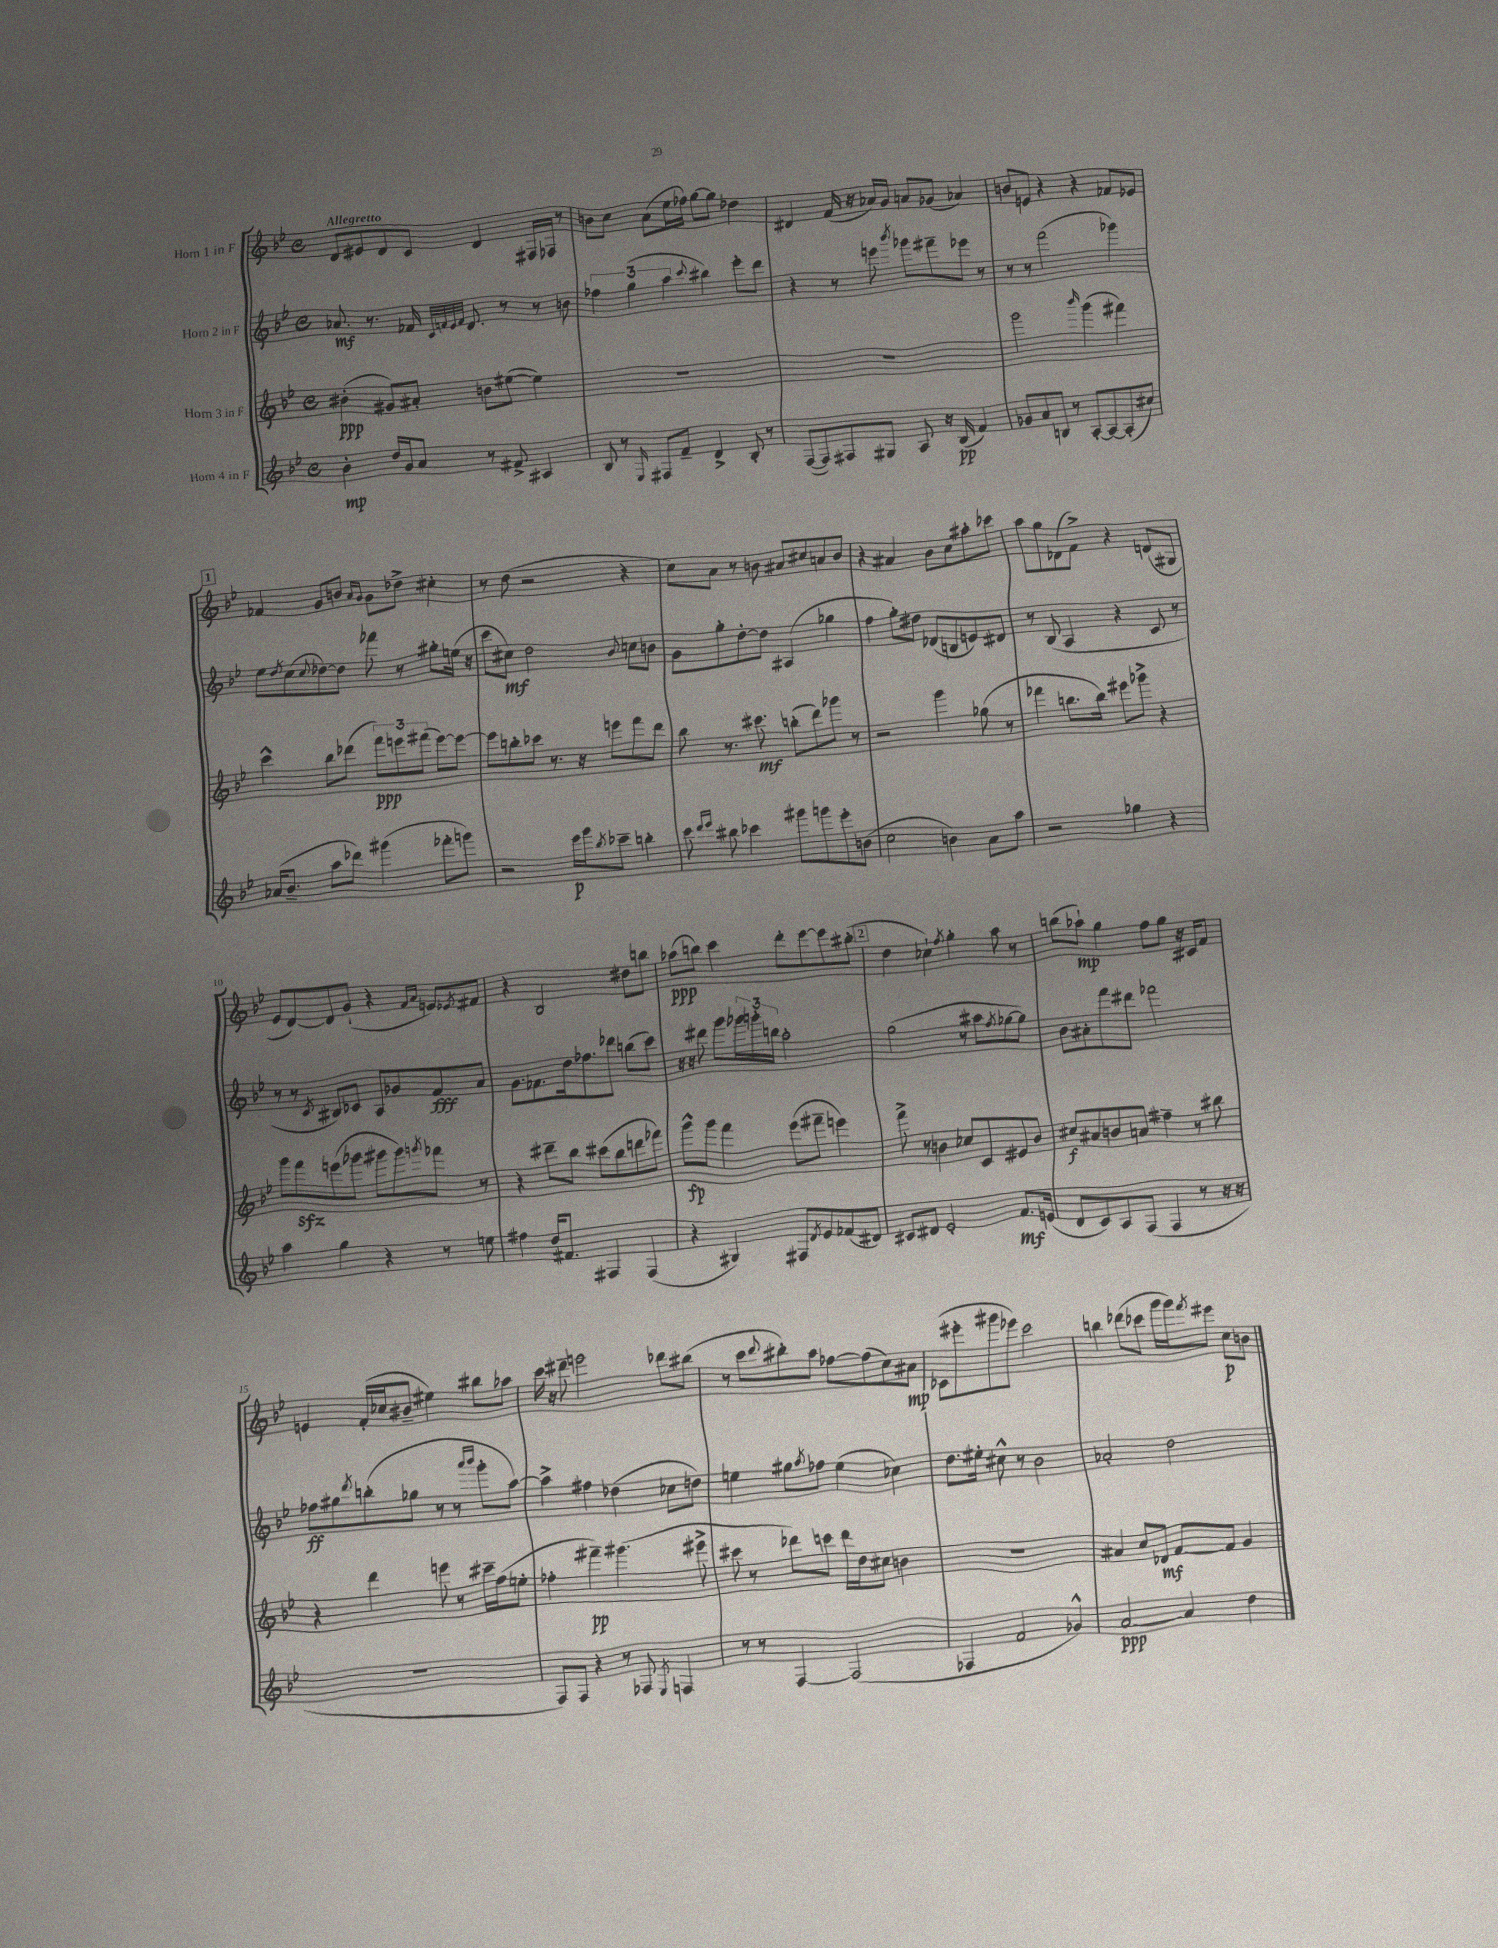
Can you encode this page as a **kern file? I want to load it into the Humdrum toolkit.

**kern	**kern	**kern	**kern
*staff4	*staff3	*staff2	*staff1
*clefG2	*clefG2	*clefG2	*clefG2
*k[b-e-]	*k[b-e-]	*k[b-e-]	*k[b-e-]
*M4/4	*M4/4	*M4/4	*M4/4
*met(c)	*met(c)	*met(c)	*met(c)
4b-'\	(4b#'\	8.a-/	8d/L
.	.	.	8e#/
.	.	8.r	.
16dd/LL	8g#/L)	.	8d/
16g/J	.	.	.
8a/J	8a#'/J	16f-/	8c/J
.	.	32qqc/LLL	.
.	.	32qqf/	.
.	.	32qqe-/	.
.	.	32qqf/JJJ	.
.	.	8.d/	.
8r	8b\L	.	4d/
8f#^/	([8ee#\J	8r	.
4A#/	4ee#\])	8r	16F#/LL
.	.	.	16F-/JJ
.	.	8b\	8r
=	=	=	=
8B-/	1r	6ff-\	8b\L
8r	.	.	8cc\J
.	.	(6gg\	.
16qqE-/	.	.	.
8F#/L	.	.	(8a\L
.	.	6aa\	.
8f~/J	.	.	16ee-\L
.	.	.	16ff-\JJ)
.	.	8qqccc/	.
4d^/	.	4bb#\)	[8gg\L
.	.	.	8gg\]J
8B-'/	.	8eee-'\L	4dd-\
8r	.	8ddd\J	.
=	=	=	=
([8F/L	1r	4r	4d#/
8F/])	.	.	.
8F#/	.	8r	(16f/
.	.	.	16r
8G#/J	.	8eee\	16a-/LL)
.	.	.	16g/JJ
.	.	8qbbb-/	.
8A/	.	8ggg-\L	8a/L
16r	.	8fff#~\	(8g-/J
(16B-/	.	.	.
4f/)	.	8eee-\J	4a-/)
.	.	8r	.
=	=	=	=
8g-/L	2ggg\	8r	8b/L
8a/	.	8r	8e/J
8B/J	.	(2fff\	4r
8r	.	.	.
.	16qqbbb-/	.	.
[8A'/L	(4ggg\	.	4r
8A/_	.	.	.
(8A'/]	4fff#\)	4ggg-\)	8f-/L
8cc#/J)	.	.	8e-/J
=	=	=	=
(16a-/LK	4ccc^^\	8ee-\L	4f-/
8.b-~/J	.	.	.
.	.	8qdd/	.
.	.	(8cc\	.
.	.	8qqcc/	.
8aa\L	8bb-\L	[8dd-\)	8g/L
8ddd-\J)	(8ddd-\J	8dd-\]J	8b/J
.	.	.	16qqa/LL
.	.	.	16qqg/JJ
(4ggg#\	12fff\L)	8fff-\	8g\L
.	12eee\	.	.
.	.	8r	8dd-^\J
.	(12fff#\J	.	.
8fff-'\L	[8eee\L)	8gg#'\L	4cc#'\
8ggg\J)	8eee\_J	(16ee\Jk	.
.	.	16r	.
=	=	=	=
2r	8eee\]L	8ccc\L	8r
.	8bb'\	8cc#\J)	(8dd\
.	8ccc-\J	2dd\	2r
.	8.r	.	.
16eee-\LL	.	.	.
16ggg\J	16r	.	.
8qbb-/	.	.	.
8ccc-~\J	8eee\L	.	.
.	.	8qqb-/	.
4bb'\	8fff\	8cc\L	4r
.	8ddd\J	8b\J	.
=	=	=	=
8ccc\	8bb-\	8g\L	8cc\L)
16qqddd/LL	.	.	.
16qqeee-/JJ	.	.	.
8bb#\	8.r	8gg'\	8a\J
4ccc-\	.	[8dd'\	8r
.	8.ccc#\	.	.
.	.	8dd\]J	8b\
8ggg#\L	(8bb'\L	(4A#/	8a#/L
8ggg\	8ddd\)	.	8cc#/
8eee-'\	8ggg-\J	4gg-\	8a/
(8b\J	8r	.	8b/J
=	=	=	=
2cc\	2r	4ff\	4r
.	.	8gg'\L)	4a#/
.	.	8dd#\J	.
4b\)	4ggg\	(8d-/L	8b-\L
.	.	8B/	8cc\
8a\L	(8gg-\	8e/)	8aa#'\
8aa\J	8r	8d#/J	8ccc-\J
=	=	=	=
2r	4fff-\	8r	8aa\L
.	.	(8B-/	8gg\
.	8.bb\L	4A/	(8d-\
.	.	.	8f^\J)
.	16bb\Jk)	.	.
4gg-\	8eee#\L	4r	4r
.	8ggg-^\J	.	.
4r	4r	8c/	(8d/L
.	.	8r	8G#/J
=	=	=	=
4aa\	8ggg\L	8r	8e-/L
.	8fff\	8r	[8d/)
.	.	8qc/	.
4gg\	(8eee\	8B#/L)	8d/]
.	8ggg-\J	8c-/J	(8g`/J
4r	8ggg#\L	8A/L	4r
.	8ggg#\)	8g-/	.
.	.	.	16qqf/LL
.	8qggg/	.	16qqa/JJ
8r	8fff-\J	8f/	8e/L)
.	.	.	8qe-/
8ee\	8r	8a/J	8f#/J
=	=	=	=
4ff#\	4r	8.g\L	4r
.	.	8.f-\	.
16dd/LK	8ddd#~\L	.	2B-/
8.f#/J	.	.	.
.	8bb-\J	16dd\k	.
.	.	8.ff-\	.
4F#/	(8ccc#\L	.	.
.	8bb-\	8ddd-\J	.
(4F#/	8ddd\	(8bb\L	8dd#\L
.	8fff-\J)	8ccc\J)	8bb\J
=	=	=	=
4r	8ggg^^\L	16r	(8aa-\L
.	.	16r	.
.	8ggg\J	8ddd#\	8bb\J)
4G#/)	4fff\	8ggg\L	4ccc\
.	.	24ggg-\L	.
.	.	24ggg'\	.
.	.	24bb\JJ	.
8F#/L	(8eee-\L	2aa'\	8ddd'\L
8qd/	.	.	.
8e-/	8fff#~\J	.	[8eee-\
(8f-/	4eee\)	.	8eee-\]
8d#/J)	.	.	(8bb#'\J
=	=	=	=
8c#/L	8fff^\	(2gg\	4dd\
8d#/J	8r	.	.
2e-'/	4b\	.	4cc-`\)
.	.	.	8qff/
.	8cc-/L	8r	4gg'\
.	8c/	8aa#\L	.
.	.	8qff/	.
8.f/L	8e#/	[8gg-\	8aa\
.	8b/J	8gg-\]J)	8r
(16e/Jk	.	.	.
=	=	=	=
8d/L	8cc#/L	8b-\L	(8bb\L
8c/)	8a#/	8a#'\	8aa-`\J)
8A/	8b/	8fff\	4gg\
(8F/J	8a/J	8ddd#\J	.
4F/	4ff#~\	2fff-\	8ff\L
.	.	.	8gg\J
8r	8r	.	16r
.	.	.	16c#/LK
16r	8bb#\	.	8f/J
16r	.	.	.
=	=	=	=
1r	4r	8ff-\L	4e/
.	.	8gg#\	.
.	.	8qddd/	.
.	4ddd\	(8bb'\	(16f'/LL
.	.	.	16cc-/J
.	.	8gg-\J	8b#~/J
.	8eee\	8r	4ee#\)
.	8r	8r	.
.	.	16qqaaa/LL	.
.	.	16qqbbb-/JJ	.
.	16ccc#~\LL	8ggg'\L	8bb#\L
.	(16ff\J	.	.
.	8ee'\J	[8aa\J)	8aa-\J
=	=	=	=
8F/L)	4ff-'\	4aa^\]	16ccc\
.	.	.	16r
8F/J	.	.	8ddd#~\
4r	4fff#~\)	4ff#\	2eee\
8r	(4.ggg#\	(4dd-\	.
8F-/	.	.	.
8qE-/	.	.	.
4F/	.	8cc-\L	8ddd-\L
.	8eee#^\	8dd\J)	(8bb#\J
=	=	=	=
8r	8ccc#\	4ee\	8r
8r	8r	.	8ccc\L
.	.	.	8qqddd/
[4F/	8ddd-\L)	8gg#\L	8bb#'\)
.	.	8qaa/	.
.	8ccc\J	8ff-\J	8aa\J
(2F/]	16ddd-\LL	(4ee\	[8ff-\L
.	16dd\J	.	.
.	8cc#\J	.	(8ff-\]
.	4b\	4cc-\)	8cc\)
.	.	.	8a#\J
=	=	=	=
4F-/	1r	8.dd\L	(8c-\L
.	.	.	8eee#'\
.	.	16ee#'\Jk	.
2f/	.	8cc#^^\	8ggg#\
.	.	8r	8eee-\J)
.	.	2b-\	2ccc\
4g-^^/)	.	.	.
=	=	=	=
[2a/	4a#/	2a-'/	4bb\
.	8cc/L	.	(8ddd-\L
.	8d-/J	.	8ccc-\J
4a/]	[8f/L	2dd\	16ggg\LL
.	.	.	16ggg\J)
.	.	.	8qfff/
.	8f/]J	.	8eee#\J
4dd\	4g/	.	8cc\L
.	.	.	8b\J
==	==	==	==
*-	*-	*-	*-
